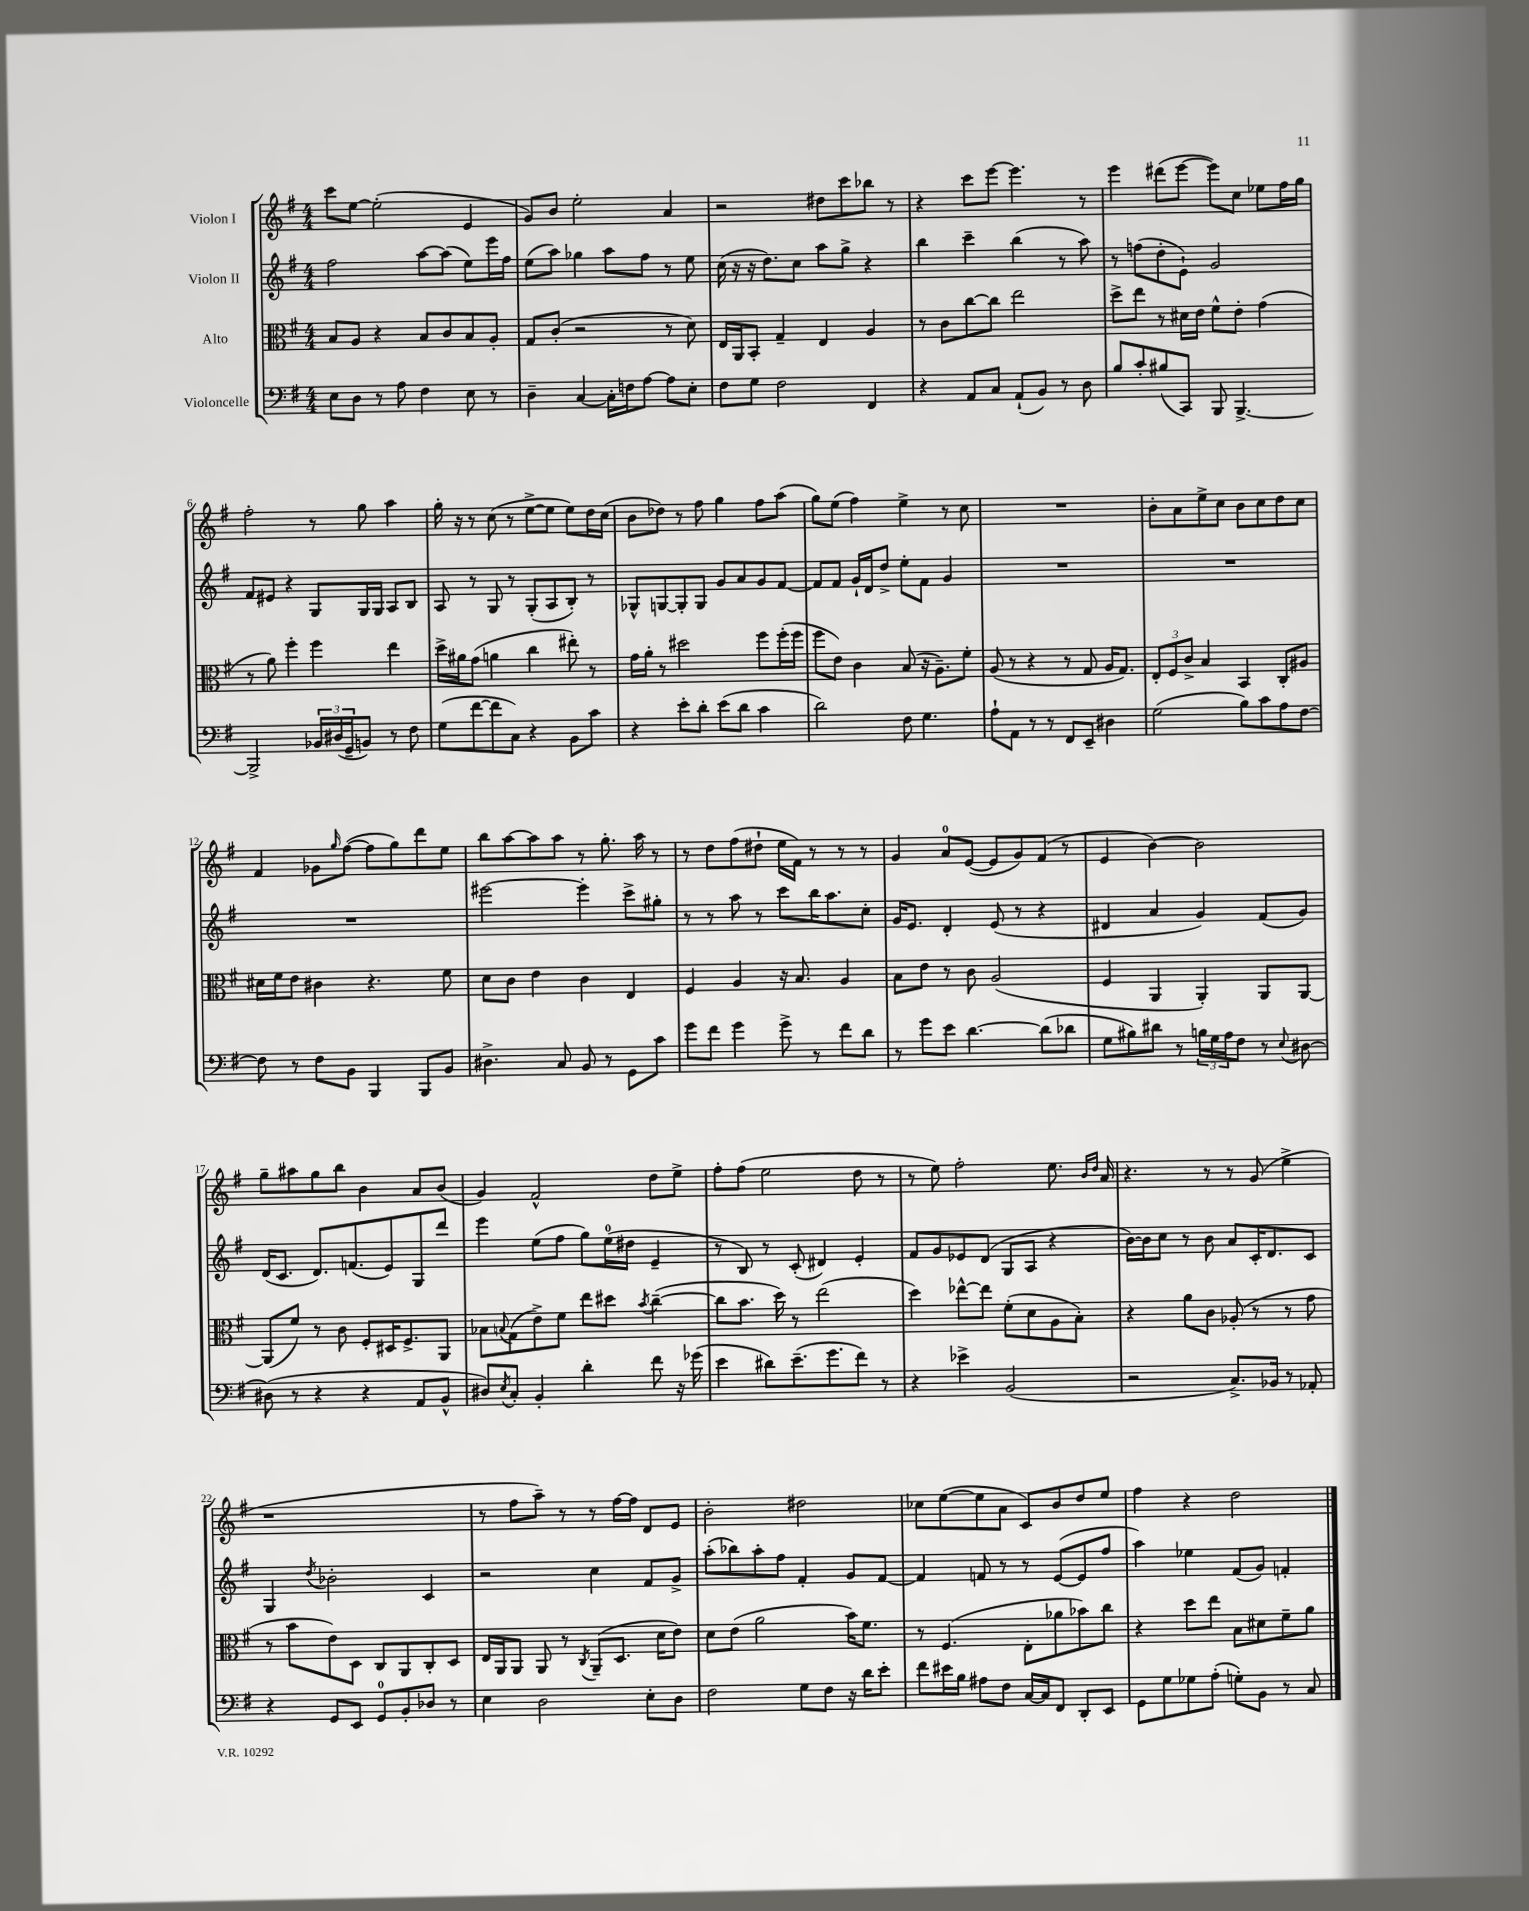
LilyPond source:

<<
\new StaffGroup <<
\new Staff = "s0" \with { instrumentName = "Violon I" } {
    \clef treble \key g \major \numericTimeSignature \time 4/4
    c'''8 e''8~ e''2-.( e'4 |
    g'8) b'8 e''2-. a'4 |
    r2 dis''8 c'''8 bes''8 r8 |
    r4 c'''8 e'''8~ e'''4. r8 |
    e'''4 dis'''8( e'''8~ e'''8) c''8 ees''8 fis''16 g''16 |
    fis''2-. r8 g''8 a''4 |
    g''16-. r16 r8 c''8( r8 e''8~-> e''8 e''8) d''16 c''16( |
    b'8 des''8) r8 fis''8 g''4 fis''8 a''8( |
    g''8) e''8( fis''4) e''4-> r8 c''8 |
    R1 |
    b'8-. a'8 e''8-> c''8 b'8 c''8 d''8 c''8 |
    fis'4 ges'8 \grace { g''16 } fis''8~( fis''8 g''8) d'''8 e''8 |
    b''8 a''8~ a''8 a''8 r8 g''8.-. a''16 r8 |
    r8 d''8 fis''8( dis''8-! e''16 fis'16) r8 r8 r8 |
    g'4 a'8-0 e'8~( e'8 g'8) fis'8( r8 |
    e'4 b'4~) b'2 |
    g''8-- ais''8 g''8 b''8 b'4 a'8 b'8( |
    g'4) fis'2-^ d''8 e''8-> |
    fis''8-. fis''8( e''2 d''8 r8 |
    r8 e''8) fis''2-. e''8. \grace { b'16 d''16 } a'16 |
    r4. r8 r8 g'8( e''4-> |
    r1 |
    r8 fis''8 a''8--) r8 r8 fis''16~ fis''16 d'8 e'8 |
    b'2-. dis''2 |
    ces''8 e''8~( e''8 a'8 c'8) b'8 d''8 e''8 |
    fis''4 r4 d''2 \bar "|." |
}
\new Staff = "s1" \with { instrumentName = "Violon II" } {
    \clef treble \key g \major \numericTimeSignature \time 4/4
    fis''2 a''8~ a''8( e''8) e'''16 fis''16 |
    e''8( a''8) ges''4 a''8 fis''8 r8 e''8 |
    c''16( r16 r16 d''8.) c''8 a''8 g''8-> r4 |
    b''4 c'''4-- b''4( r8 a''8) |
    r8 f''8( d''8-. e'8-!) g'2 |
    fis'8 eis'8 r4 g8 g16 g16 a8 b8 |
    a8 r8 g8 r8 g8-.( a8 b8-.) r8 |
    ges8-^ g8~ g8-. g8 g'8 a'8 g'8 fis'8~ |
    fis'8 fis'8 g'16-! d'16 d''8-> e''8-. fis'8 g'4 |
    R1 |
    R1 |
    R1 |
    eis'''2~ eis'''4-. c'''8-> gis''8-. |
    r8 r8 a''8 r8 c'''8 b''16 a''8. c''8-. |
    g'16 e'8. d'4-. e'8( r8 r4 |
    dis'4 a'4 g'4) fis'8( g'8) |
    d'16( c'8. d'8.) f'8.( e'8) g8 d'''8 |
    e'''4 e''8( fis''8 g''8) e''16-0( dis''16 e'4-- |
    r8 b8) r8 c'8-.( dis'4) e'4-. |
    fis'8 g'8 ees'8 d'8( g8 a8 r4 |
    b'16~) b'16 c''8 r8 b'8 a'8 c'16-. d'8. c'8 |
    g4 \acciaccatura { d''8 } bes'2-. c'4 |
    r2 c''4 fis'8 g'8-> |
    a''8-.( bes''8) a''8-. fis''8 fis'4-. g'8 fis'8~ |
    fis'4 f'8 r8 r8 e'8~( e'8 fis''8 |
    a''4) ees''4 fis'8( g'8) f'4-. \bar "|." |
}
\new Staff = "s2" \with { instrumentName = "Alto" } {
    \clef alto \key g \major \numericTimeSignature \time 4/4
    b8 a8 r4 b8 c'8 b8 a8-. |
    g8 c'8-.( r2 r8 d'8) |
    e16 a,16 b,8-. g4-- e4 a4 |
    r8 c'8 c''8~ c''8 e''2 |
    d''8-> e''8 r8 dis'16 e'16 fis'8-^ e'8-. g'4( |
    r8 a'8) fis''4-. fis''4 e''4 |
    d''16-> ais'16 g'8( a'4 c''4 eis''8-.) r8 |
    g'16 a'16-. r8 dis''2 fis''8 fis''16-.( fis''16 |
    fis''8 e'8) c'4 b8( r16 a8.--) fis'8-. |
    a8( r8 r4 r8 g8 a16 g8.) |
    \tuplet 3/2 { e8-. fis8 c'8-> } b4 b,4 c8-. ais8 |
    dis'16 fis'16 e'8 cis'4 r4. fis'8 |
    d'8 c'8 e'4 c'4 e4 |
    fis4 a4 r16 b8. a4 |
    b8 e'8 r8 c'8 a2( |
    fis4 a,4 a,4-.) a,8 a,8~ |
    a,8( fis'8) r8 c'8 fis8-. dis16 fis8.-> a,8 |
    bes8 \appoggiatura { b8 } g8( e'8->) fis'8 e''8 dis''8 \acciaccatura { b'8 } c''4~--( |
    c''8 b'8. d''16) r8 e''2( |
    d''4) ees''8~-^ ees''8 fis'8-.( d'8 a8 b8-.) |
    r4 a'8 c'8 aes8-.( r8 r8 g'8 |
    r8 b'8 e'8) d8 c8 a,8 c8-. d8 |
    e16 a,16 a,8 a,8 r8 \acciaccatura { c8 } a,8--( d8. d'16 e'8) |
    d'8 e'8( a'2 b'16) fis'8. |
    r8 fis4.( e8-. aes'8 bes'8) c''8 |
    r4 d''8 e''8 b8 dis'8 fis'8-- a'8 \bar "|." |
}
\new Staff = "s3" \with { instrumentName = "Violoncelle" } {
    \clef bass \key g \major \numericTimeSignature \time 4/4
    e8 d8 r8 a8 fis4 e8 r8 |
    d4-- c4~ c16-. f16 a8~ a8 e8-. |
    fis8 g8 fis2 fis,4 |
    r4 a,8 c8 a,8-!( b,8) r8 d8 |
    b8 c'8-. bis8( c,8) b,,8 b,,4.~-> |
    b,,2-> \tuplet 3/2 { bes,16 dis16( g,16-- } b,8) r8 fis8 |
    g8( fis'8~ fis'8 c8) r4 b,8 c'8 |
    r4 e'8-. d'8-. e'8( d'8 c'4 |
    d'2) fis8 g4. |
    a8-! a,8 r8 r8 fis,8 e,8-- dis4 |
    g2( b8) c'8 a8 fis8~ |
    fis8 r8 fis8 b,8 b,,4 b,,8 b,8 |
    dis4.-> c8 b,8 r8 g,8 c'8 |
    g'8 fis'8 g'4 g'8-> r8 fis'8 d'8 |
    r8 g'8 e'8 d'4.~ d'8( des'8 |
    g8 bis8) dis'8 r8 \tuplet 3/2 { b16 g16 a16 } fis8 r8 \appoggiatura { e8 } dis8~ |
    dis8( r8 r4 r4 a,8 b,8-^ |
    dis8) \acciaccatura { e8 } c8-. b,4-. d'4-. fis'8 r16 ges'16( |
    e'4 dis'8) e'8.--( g'8. fis'8) r8 |
    r4 ees'4-> b,2( |
    r2 c8.->) bes,16 r8 aes,8-. |
    r4 g,8 e,8 g,8-0 b,8-. des8 r8 |
    e4 d2 e8-. d8 |
    fis2 g8 fis8 r16 d'16 e'8-. |
    fis'8 eis'16 b16 ais8 fis8 c16~ c16 fis,8 d,8-. e,8 |
    g,8 g8 ges8 a8-.( g8-.) b,8 r8 c8 \bar "|." |
}
>>
>>
